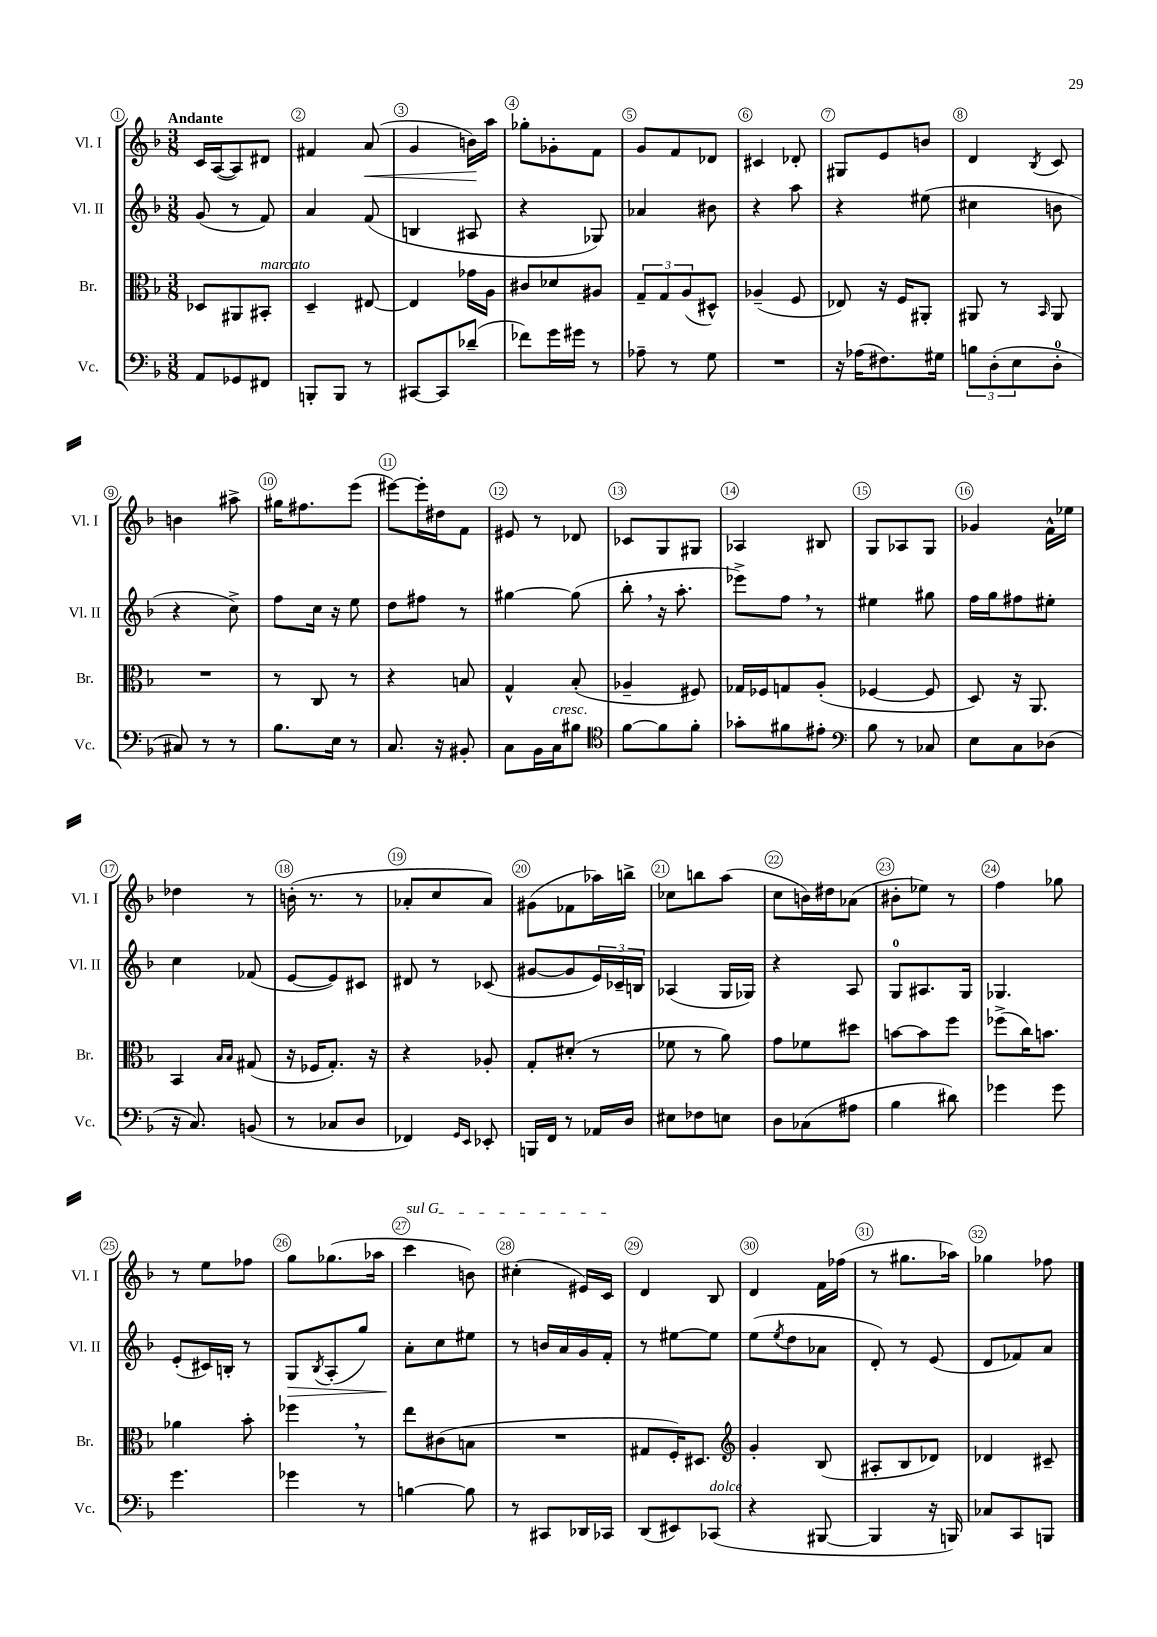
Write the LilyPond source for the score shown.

<<
\new StaffGroup <<
\new Staff = "s0" \with { instrumentName = "Vl. I" shortInstrumentName = "Vl. I" } {
    \clef treble \key f \major \numericTimeSignature \time 3/8 \tempo "Andante"
    c'16 a16~( a8) dis'8 |
    fis'4 a'8\<( |
    g'4 b'16\!) a''16 |
    ges''8-. ges'8-. f'8 |
    g'8 f'8 des'8 |
    cis'4 des'8-. |
    gis8 e'8 b'8 |
    d'4 \acciaccatura { bes8 } c'8 |
    b'4 ais''8-> |
    gis''16 fis''8. e'''8( |
    eis'''8~) eis'''16-. dis''16 f'8 |
    eis'8 r8 des'8 |
    ces'8 g8 gis8 |
    aes4 bis8 |
    g8 aes8 g8 |
    ges'4 f'16-^ ees''16 |
    des''4 r8 |
    b'16-.( r8. r8 |
    aes'8-. c''8 aes'8) |
    gis'8( fes'8 aes''16) b''16-> |
    ces''8 b''8 a''8( |
    c''8 b'16) dis''16 aes'8( |
    bis'8-. ees''8) r8 |
    f''4 ges''8 |
    r8 e''8 fes''8 |
    g''8 ges''8.( aes''16 |
    \once \override TextSpanner.bound-details.left.text = \markup { \italic "sul G" } c'''4\startTextSpan b'8) |
    cis''4-.( eis'16) c'16\stopTextSpan |
    d'4 bes8 |
    d'4 f'16 fes''16( |
    r8 gis''8. aes''16) |
    ges''4 fes''8 \bar "|." |
}
\new Staff = "s1" \with { instrumentName = "Vl. II" shortInstrumentName = "Vl. II" } {
    \clef treble \key f \major \numericTimeSignature \time 3/8
    g'8( r8 f'8) |
    a'4 f'8( |
    b4 ais8 |
    r4 ges8) |
    aes'4 bis'8 |
    r4 a''8 |
    r4 eis''8( |
    cis''4 b'8 |
    r4 c''8->) |
    f''8 c''16 r16 e''8 |
    d''8 fis''8 r8 |
    gis''4~ gis''8( |
    bes''8-. \breathe r16 a''8.-. |
    ees'''8->) f''8 \breathe r8 |
    eis''4 gis''8 |
    f''16 g''16 fis''8 eis''8-. |
    c''4 fes'8( |
    e'8~ e'8) cis'8 |
    dis'8 r8 ces'8( |
    gis'8~ gis'8 \tuplet 3/2 { e'16) ces'16-- b16 } |
    aes4( g16 ges16) |
    r4 a8 |
    g8-0 ais8. g16 |
    ges4. |
    e'8-.( cis'16) b16-. r8 |
    g8\> \acciaccatura { bes8 } a8-.( g''8) |
    a'8-.\! c''8 eis''8 |
    r8 b'16 a'16 g'16 f'16-. |
    r8 eis''8~ eis''8 |
    e''8( \acciaccatura { e''8 } d''8 aes'8 |
    d'8-.) r8 e'8( |
    d'8 fes'8) a'8 \bar "|." |
}
\new Staff = "s2" \with { instrumentName = "Br." shortInstrumentName = "Br." } {
    \clef alto \key f \major \numericTimeSignature \time 3/8
    des8 ais,8 bis,8-.^\markup { \italic "marcato" } |
    d4-- eis8~ |
    eis4 ges'16 a16 |
    cis'8 des'8 ais8 |
    \tuplet 3/2 { g8-- g8 a8( } dis8-^) |
    aes4--( f8 |
    ees8) r16 f16 ais,8-. |
    ais,8 r8 \grace { bes,16 } ais,8 |
    R4. |
    r8 c8 r8 |
    r4 b8 |
    g4-^ bes8-.( |
    aes4-- fis8) |
    ges16 fes16 g8 a8-.( |
    fes4~ fes8 |
    d8) r16 a,8. |
    bes,4 \grace { bes16 bes16 } gis8( |
    r16 fes16 g8.-.) r16 |
    r4 aes8-. |
    g8-. dis'8-.( r8 |
    fes'8 r8 a'8) |
    g'8 fes'8 dis''8 |
    b'8~ b'8 f''8 |
    fes''8->( c''16) b'8. |
    aes'4 bes'8-. |
    fes''4 \breathe r8 |
    e''8 cis'8( b8 |
    R4. |
    gis8 f16-.) dis8. |
    \clef treble g'4-. bes8( |
    ais8-. bes8 des'8) |
    des'4 cis'8-- \bar "|." |
}
\new Staff = "s3" \with { instrumentName = "Vc." shortInstrumentName = "Vc." } {
    \clef bass \key f \major \numericTimeSignature \time 3/8
    a,8 ges,8 fis,8 |
    b,,8-. b,,8 r8 |
    cis,8~ cis,8 des'8--( |
    fes'8) g'16 gis'16 r8 |
    aes8-- r8 g8 |
    R4. |
    r16 aes16( fis8.) gis16 |
    \tuplet 3/2 { b8 d8-.( e8 } d8-0-. |
    cis8) r8 r8 |
    bes8. e16 r8 |
    c8. r16 bis,8-. |
    c8 bes,16 c16^\markup { \italic "cresc." } bis8 |
    \clef tenor f'8~ f'8 f'8-. |
    ges'8-. fis'8 eis'8-. |
    \clef bass bes8 r8 ces8 |
    e8 c8 des8( |
    r16 c8.) b,8( |
    r8 ces8 d8 |
    fes,4) \grace { g,16 e,16 } ees,8-. |
    b,,16 f,16 r8 aes,16 d16 |
    eis8 fes8 e8 |
    d8 ces8( ais8 |
    bes4 dis'8) |
    ges'4 ges'8 |
    g'4. |
    ges'4 r8 |
    b4~ b8 |
    r8 cis,8 des,16 ces,16 |
    d,8( eis,8) ces,8^\markup { \italic "dolce" }( |
    r4 bis,,8~ |
    bis,,4 r16 b,,16) |
    ces8 c,8 b,,8 \bar "|." |
}
>>
>>
\layout { \context { \Score \override BarNumber.break-visibility = ##(#f #t #t) barNumberVisibility = #all-bar-numbers-visible \override BarNumber.stencil = #(make-stencil-circler 0.1 0.3 ly:text-interface::print) } }
